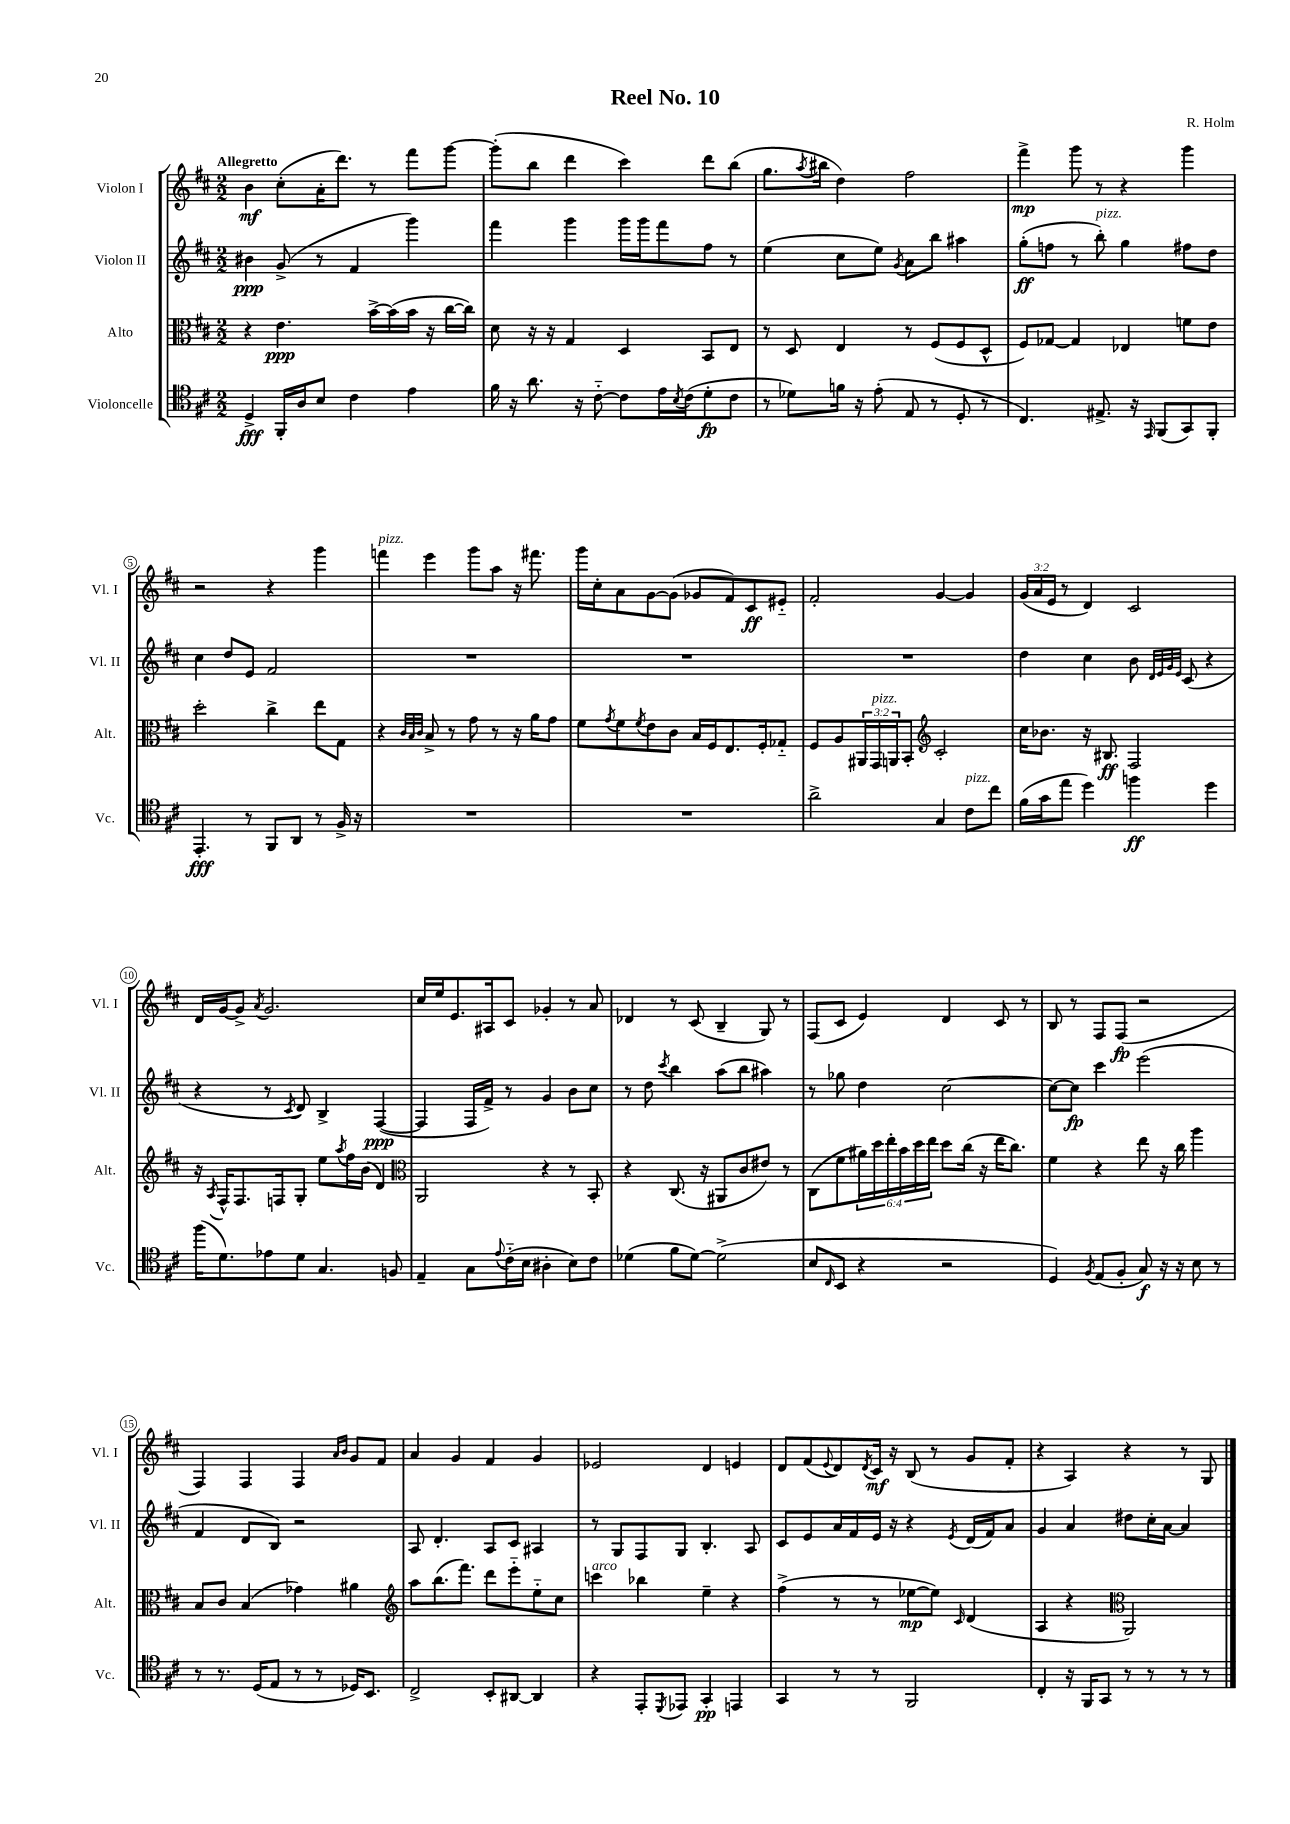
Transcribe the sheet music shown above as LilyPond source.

\header { title = "Reel No. 10" composer = "R. Holm" }
<<
\new StaffGroup <<
\new Staff = "s0" \with { instrumentName = "Violon I" shortInstrumentName = "Vl. I" } {
    \clef treble \key d \major \numericTimeSignature \time 2/2 \override Staff.TupletNumber.text = #tuplet-number::calc-fraction-text \tempo "Allegretto"
    b'4\mf cis''8-.( a'16-. d'''8.) r8 fis'''8 g'''8~ |
    g'''8-.( b''8 d'''4 cis'''4) d'''8 b''8( |
    g''8. \acciaccatura { a''8 } bis''16 d''4) fis''2 |
    fis'''4->\mp g'''8 r8 r4 g'''4 |
    r2 r4 g'''4 |
    f'''4^\markup { \italic "pizz." } e'''4 g'''8 a''8 r16 fis'''8. |
    g'''16 cis''16-. a'8 g'8~ g'8( ges'8 fis'8) cis'8\ff eis'8-_ |
    fis'2-. g'4~ g'4 |
    \tuplet 3/2 { g'16( a'16 e'16 } r8 d'4) cis'2 |
    d'16 g'16~ g'8-> \acciaccatura { a'8 } g'2. |
    cis''16 e''16 e'8. ais16 cis'8 ges'4-. r8 a'8 |
    des'4 r8 cis'8( b4-- g8) r8 |
    fis8( cis'8 e'4) d'4 cis'8 r8 |
    b8 r8 fis8 fis8\fp( r2 |
    fis4) fis4 fis4 \grace { a'16 b'16 } g'8 fis'8 |
    a'4 g'4 fis'4 g'4 |
    ees'2 d'4 e'4 |
    d'8 fis'8( \appoggiatura { e'8 } d'8) \acciaccatura { d'8 } cis'16\mf r16 b8( r8 g'8 fis'8-. |
    r4 a4) r4 r8 g8 \bar "|." |
}
\new Staff = "s1" \with { instrumentName = "Violon II" shortInstrumentName = "Vl. II" } {
    \clef treble \key d \major \numericTimeSignature \time 2/2
    bis'4\ppp g'8->( r8 fis'4 g'''4) |
    fis'''4 g'''4 g'''16 g'''16 fis'''8 fis''8 r8 |
    e''4( cis''8 e''8) \acciaccatura { g'8 } a'8 b''8 ais''4 |
    g''8-.\ff( f''8 r8 b''8-.^\markup { \italic "pizz." }) g''4 fis''8 d''8 |
    cis''4 d''8 e'8 fis'2 |
    R1 |
    R1 |
    R1 |
    d''4 cis''4 b'8 \grace { d'32 e'32 g'32 e'32 } cis'8( r4 |
    r4 r8 \acciaccatura { cis'8 } d'8) b4-> fis4~\ppp( |
    fis4 fis16 fis'16->) r8 g'4 b'8 cis''8 |
    r8 d''8 \acciaccatura { cis'''8 } b''4 a''8( b''8 ais''4) |
    r8 ges''8 d''4 cis''2~ |
    cis''8~ cis''8\fp cis'''4 e'''2( |
    fis'4 d'8 b8) r2 |
    a8 d'4.-. a8 cis'8 ais4 |
    r8 g8 fis8 g8 b4.-. a8 |
    cis'8 e'8 a'16 fis'16 e'16 r16 r4 \acciaccatura { e'8 } d'16( fis'16) a'8 |
    g'4 a'4 dis''8 cis''16-. a'16~ a'4 \bar "|." |
}
\new Staff = "s2" \with { instrumentName = "Alto" shortInstrumentName = "Alt." } {
    \clef alto \key d \major \numericTimeSignature \time 2/2 \override Staff.TupletNumber.text = #tuplet-number::calc-fraction-text
    r4 e'4.\ppp b'16~-> b'16( b'16 r16 cis''16~ cis''16) |
    d'8 r16 r16 g4 d4 b,8 e8 |
    r8 d8 e4 r8 fis8( fis8 d8-^ |
    fis8) ges8~ ges4 ees4 f'8 e'8 |
    d''2-. cis''4-> e''8 g8 |
    r4 \grace { cis'32 b32 cis'32 } b8-> r8 g'8 r8 r16 a'16 g'8 |
    fis'8 \acciaccatura { g'8 } fis'8 \acciaccatura { fis'8 } e'8 cis'8 b16 fis16 e8. fis16-. ges8-_ |
    fis8 a8 \tuplet 3/2 { ais,16 g,16^\markup { \italic "pizz." } a,16 } b,8-. \clef treble cis'2-. |
    cis''16 bes'8. r16 bis8.\ff fis2 |
    r16 \acciaccatura { a8 } fis16-^ fis8. f16 g8-. e''8 \acciaccatura { a''8 } fis''16 b'16( d'4) |
    \clef alto a,2 r4 r8 b,8-. |
    r4 cis8.( r16 ais,8 cis'8 eis'8) r8 |
    cis8( fis'8 \tuplet 6/4 { ais'16) d''16 e''16-. b'16 d''16 e''16 } d''8 cis''16( r16 e''16 cis''8.) |
    fis'4 r4 e''8 r16 cis''16 a''4 |
    b8 cis'8 b4( ges'4) ais'4 |
    \clef treble a''8 b''8.( fis'''8.) d'''8 e'''8-_ e''8-_ cis''8 |
    c'''4^\markup { \italic "arco" } bes''4 e''4-- r4 |
    fis''4->( r8 r8 ees''8~\mp ees''8) \grace { cis'16 } d'4( |
    a4 r4 \clef alto a,2) \bar "|." |
}
\new Staff = "s3" \with { instrumentName = "Violoncelle" shortInstrumentName = "Vc." } {
    \clef tenor \key d \major \numericTimeSignature \time 2/2
    d4->\fff fis,16-. a16 b8 cis'4 e'4 |
    fis'16 r16 a'8. r16 cis'8~-_ cis'8 e'16 \acciaccatura { b8 } cis'16( d'8-.\fp cis'8 |
    r8 des'8) f'16 r16 e'8-.( e8 r8 d8-. r8 |
    cis4.) eis8.-> r16 \grace { e,16 } fis,8( g,8) fis,8-. |
    e,4.-.\fff r8 fis,8 a,8 r8 fis16-> r16 |
    R1 |
    R1 |
    a'2-> g4 cis'8^\markup { \italic "pizz." } cis''8 |
    fis'16( g'16 e''8 d''4) f''4\ff d''4 |
    fis''16( d'8.) ees'8 d'8 g4. f8 |
    e4-- g8 \appoggiatura { e'8 } cis'16-_( b16 ais4-. b8) cis'8 |
    des'4( fis'8 des'8~) des'2->( |
    b8 \grace { cis16 } b,8 r4 r2 |
    d4) \acciaccatura { fis8 } e8( fis8-. g8\f) r16 r16 b8 r8 |
    r8 r8. d16( e8 r8 r8 des16) b,8. |
    cis2-> b,8-. ais,8~ ais,4 |
    r4 e,8-. \acciaccatura { d,8 } ees,8 g,4-.\pp e,4 |
    g,4 r8 r8 fis,2 |
    cis4-. r16 fis,16 g,8 r8 r8 r8 r8 \bar "|." |
}
>>
>>
\layout { \context { \Score \override BarNumber.stencil = #(make-stencil-circler 0.1 0.3 ly:text-interface::print) } }
